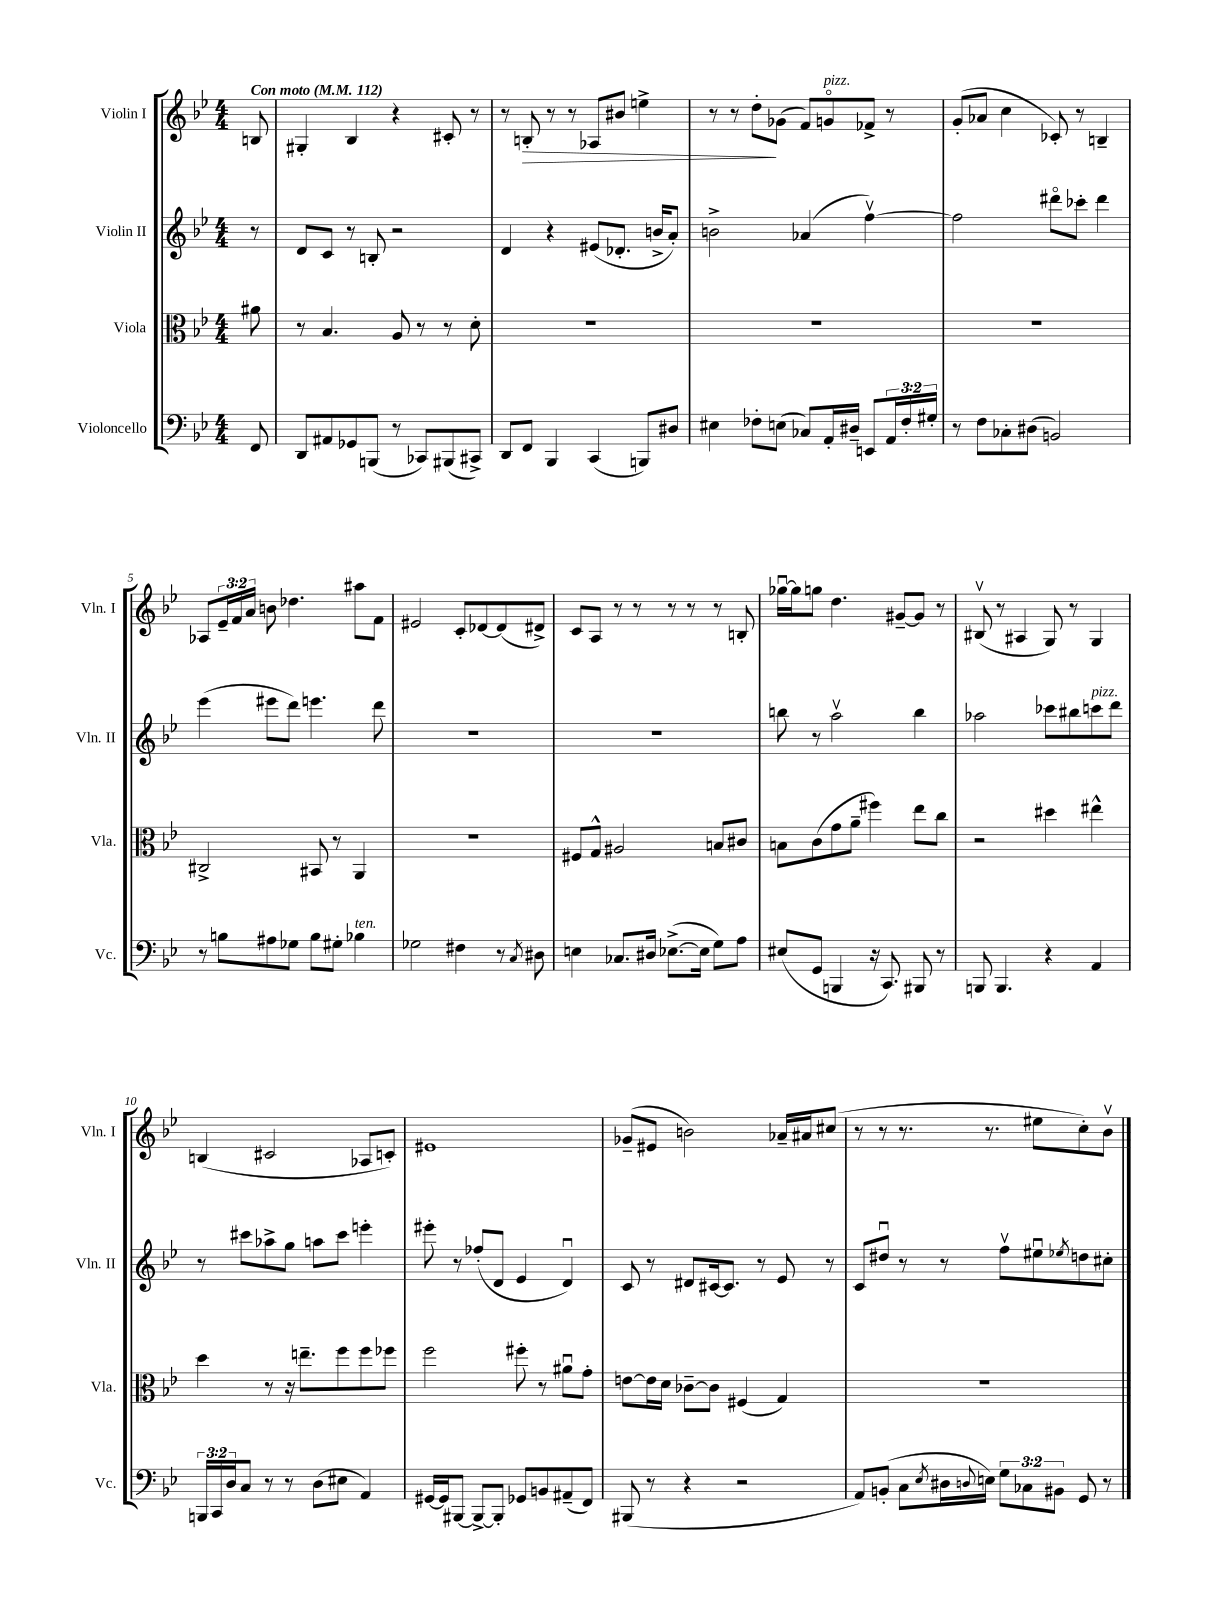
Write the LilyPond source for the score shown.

<<
\new StaffGroup <<
\new Staff = "s0" \with { instrumentName = "Violin I" shortInstrumentName = "Vln. I" } {
    \clef treble \key bes \major \numericTimeSignature \time 4/4 \override Staff.TupletNumber.text = #tuplet-number::calc-fraction-text \partial 8 \tempo "Con moto" 4 = 112
    b8 |
    gis4-. bes4 r4 cis'8-. r8 |
    r8 b8-.\> r8 r8 aes8 bis'8 e''4-> |
    r8 r8 d''8-.\! ges'8( f'8) g'8\flageolet^\markup { \italic "pizz." } fes'8-> r8 |
    g'8-.( aes'8 c''4 ces'8-.) r8 b4-- |
    aes8 \tuplet 3/2 { ees'16-- f'16 a'16 } b'8 des''4. ais''8 f'8 |
    eis'2 c'8-. des'8~ des'8( dis'8->) |
    c'8 a8 r8 r8 r8 r8 r8 b8-. |
    ges''16~\downbow ges''16 g''8 d''4. gis'8~-- gis'8 r8 |
    bis8\upbow( r8 ais4 g8) r8 g4 |
    b4( cis'2 aes8 c'8-.) |
    eis'1 |
    ges'8--( eis'8 b'2) aes'16-- ais'16 cis''8( |
    r8 r8 r8. r8. eis''8 c''8-.) bes'8\upbow \bar "|." |
}
\new Staff = "s1" \with { instrumentName = "Violin II" shortInstrumentName = "Vln. II" } {
    \clef treble \key bes \major \numericTimeSignature \time 4/4 \partial 8
    r8 |
    d'8 c'8 r8 b8-. r2 |
    d'4 r4 eis'8( des'8.-. b'16-> a'8-.) |
    b'2-> aes'4( f''4~\upbow) |
    f''2 dis'''8\flageolet ces'''8-. dis'''4 |
    ees'''4( eis'''8 d'''8) e'''4. d'''8 |
    R1 |
    R1 |
    b''8 r8 a''2\upbow b''4 |
    aes''2 ces'''8 bis''8 c'''8^\markup { \italic "pizz." } d'''8 |
    r8 cis'''8 aes''8-> g''8 a''8 cis'''8 e'''4-. |
    eis'''8-. r8 fes''8-.( d'8 ees'4 d'4\downbow) |
    c'8 r8 dis'8 cis'16~ cis'8. r8 ees'8 r8 |
    c'8 dis''8\downbow r8 r8 f''8\upbow eis''8\downbow \acciaccatura { ees''8 } d''8 cis''8-. \bar "|." |
}
\new Staff = "s2" \with { instrumentName = "Viola" shortInstrumentName = "Vla." } {
    \clef alto \key bes \major \numericTimeSignature \time 4/4 \partial 8
    ais'8 |
    r8 bes4. a8 r8 r8 d'8-. |
    R1 |
    R1 |
    R1 |
    cis2-> bis,8 r8 a,4 |
    R1 |
    fis8 g8-^ ais2 b8 cis'8 |
    b8 c'8( g'8 a'8-- fis''4) ees''8 c''8 |
    r2 dis''4 eis''4-^ |
    d''4 r8 r16 e''8.-- f''8 f''8 fes''8 |
    f''2 fis''8-. r8 ais'8\downbow g'8-. |
    e'8~ e'16 d'16 ces'8~-- ces'8 fis4( g4) |
    R1 \bar "|." |
}
\new Staff = "s3" \with { instrumentName = "Violoncello" shortInstrumentName = "Vc." } {
    \clef bass \key bes \major \numericTimeSignature \time 4/4 \override Staff.TupletNumber.text = #tuplet-number::calc-fraction-text \partial 8
    f,8 |
    d,8 ais,8 ges,8 b,,8( r8 ces,8) bis,,8( cis,8->) |
    d,8 f,8 bes,,4 c,4( b,,8) dis8 |
    eis4 fes8-. e8( ces8) a,16-. dis16-- e,8 \tuplet 3/2 { a,16 fes16-. gis16-. } |
    r8 f8 ces8-. dis8( b,2) |
    r8 b8 ais8 ges8 b8 gis8-. bes4^\markup { \italic "ten." } |
    ges2 fis4 r8 \acciaccatura { c8 } dis8 |
    e4 ces8. dis16 ees8.~->( ees16 g8) a8 |
    eis8( g,8 b,,4 r16 c,8.) bis,,8 r8 |
    b,,8 b,,4. r4 a,4 |
    \tuplet 3/2 { b,,16 c,16 d16 } c8 r8 r8 d8( eis8 a,4) |
    gis,16~ gis,16 bis,,8~ bis,,8~-> bis,,8-. ges,8 b,8 ais,8--( f,8) |
    bis,,8( r8 r4 r2 |
    a,8) b,8-.( c8 \acciaccatura { ees8 } dis16 \appoggiatura { d8 } e16) \tuplet 3/2 { g8 ces8 bis,8 } g,8 r8 \bar "|." |
}
>>
>>
